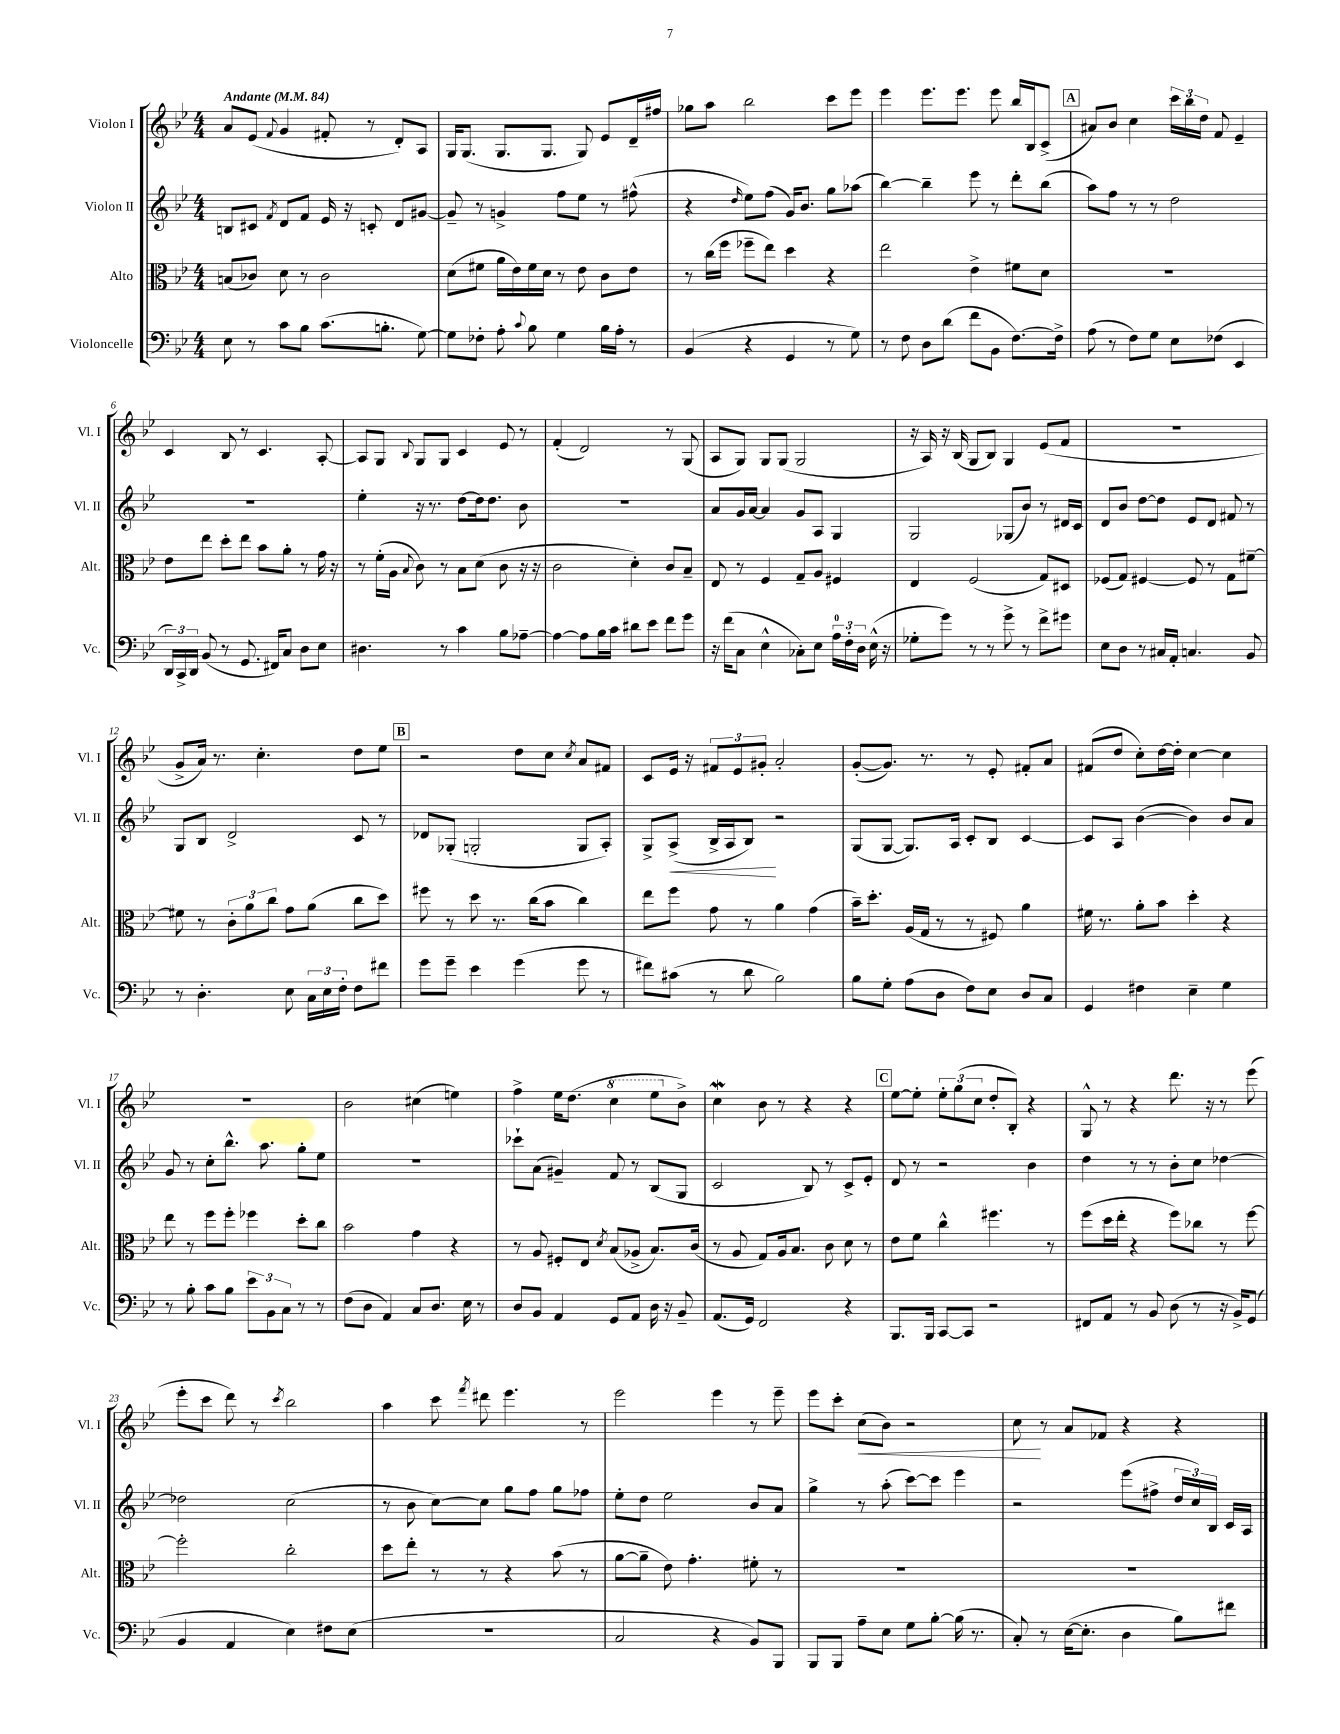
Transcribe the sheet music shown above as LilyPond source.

<<
\new StaffGroup <<
\new Staff = "s0" \with { instrumentName = "Violon I" shortInstrumentName = "Vl. I" } {
    \clef treble \key bes \major \numericTimeSignature \time 4/4 \tempo "Andante" 4 = 84
    \autoBeamOff a'8[ ees'8]( \appoggiatura { f'8 } g'4 fis'8-. r8 d'8[-.) a8] |
    g16[ g8.]( g8.[ g8.] g8) ees'8[ d'16-- fis''16] |
    ges''8[ a''8] bes''2 c'''8[ ees'''8] |
    ees'''4 ees'''8.[ ees'''8.] ees'''8 bes''16[ bes16 c'8]->( |
    \mark \markup { \box "A" } ais'8[) bes'8] c''4 \tuplet 3/2 { c'''16[ bes''16 d''16] } f'8 ees'4-- |
    c'4 bes8 r8 c'4. a8~-. |
    a8[ g8] \appoggiatura { bes8 } g8[ g8] c'4 ees'8 r8 |
    f'4-.( d'2) r8 g8( |
    a8[ g8]) g8[ g8]( g2 |
    r16 a16) r16 bes16( g8[ bes8]) g4 ees'8[( f'8] |
    r1 |
    g'8[-> a'16]) r8. c''4.-. d''8[ ees''8] |
    \mark \markup { \box "B" } r2 d''8[ c''8] \acciaccatura { c''8 } a'8[ fis'8] |
    c'8[ ees'16] r16 \tuplet 3/2 { fis'8[ ees'8 gis'8]-. } a'2-. |
    g'8[~-.( g'8.]) r8. r8 ees'8-. fis'8[-. a'8] |
    fis'8[( d''8] c''8[-.) d''16~ d''16]-. c''4~ c''4 |
    R1 |
    bes'2 cis''4( e''4) |
    f''4-> ees''16[ d''8.]( \ottava #1 c'''4 ees'''8[ \ottava #0 bes'8]->) |
    c''4\mordent bes'8 r8 r4 r4 |
    \mark \markup { \box "C" } ees''8[~ ees''8]-. \tuplet 3/2 { ees''8[-. g''8( c''8] } d''8[-. bes8]-.) r4 |
    g8-^ r8 r4 d'''8. r16 r8 ees'''8( |
    ees'''8[-. c'''8] d'''8) r8 \acciaccatura { c'''8 } bes''2 |
    a''4 c'''8 \acciaccatura { f'''8 } dis'''8 ees'''4. r8 |
    ees'''2 ees'''4 r8 ees'''8-- |
    ees'''8[ c'''8]-. c''8[\<( bes'8]) r2 |
    c''8\! r8 a'8[ fes'8] r4 r4 \bar "|." |
}
\new Staff = "s1" \with { instrumentName = "Violon II" shortInstrumentName = "Vl. II" } {
    \clef treble \key bes \major \numericTimeSignature \time 4/4
    \autoBeamOff b8[ cis'8] \acciaccatura { f'8 } d'8[ f'8] ees'16 r16 c'8-. d'8[ gis'8]~ |
    gis'8-- r8 g'4-> f''8[ ees''8] r8 fis''8-^( |
    r4 \grace { d''16 } ees''8[) f''8]( g'16[) bes'8.] g''8[ aes''8]( |
    bes''4~) bes''4-- ees'''8 r8 d'''8[-. bes''8]( |
    \mark \markup { \box "A" } a''8[) f''8] r8 r8 d''2 |
    R1 |
    ees''4-. r16 r8. d''8[~ d''16 d''8.] bes'8 |
    R1 |
    a'8[ g'16 a'16]~ a'4 g'8[ a8] g4 |
    g2 ges8[( bes'8]) r8 dis'16[ c'16] |
    d'8[ bes'8] d''8[~ d''8] ees'8[ d'8] fis'8 r8 |
    g8[ bes8] d'2-> c'8 r8 |
    \mark \markup { \box "B" } des'8[ ges8]-.( g2-. g8[ a8]-.) |
    g8[-> a8]->\<( bes16[-> a16 bes8]\!) r2 |
    g8[( g8]~ g8.[) a16] c'8[-. bes8] c'4~ |
    c'8[ a8] bes'4~( bes'4) bes'8[ a'8] |
    g'8 r8 c''8[-. bes''8.]-^ a''8. g''8[-. ees''8] |
    R1 |
    ces'''8[-! a'8]( gis'4--) f'8 r8 bes8[( g8] |
    c'2 bes8) r8 c'8[-> ees'8]-. |
    \mark \markup { \box "C" } d'8 r8 r2 bes'4 |
    d''4 r8 r8 bes'8[-. c''8] des''4~ |
    des''2 c''2( |
    r8 bes'8 c''8[~) c''8] g''8[ f''8] g''8[ fes''8] |
    ees''8[-. d''8] ees''2 bes'8[ a'8] |
    g''4-> r8 a''8-.( c'''8[~) c'''8] ees'''4 |
    r2 ees'''8[( fis''8]-> \tuplet 3/2 { d''16[ c''16) bes16] } c'16[ a16] \bar "|." |
}
\new Staff = "s2" \with { instrumentName = "Alto" shortInstrumentName = "Alt." } {
    \clef alto \key bes \major \numericTimeSignature \time 4/4
    \autoBeamOff b8[( ces'8]) d'8 r8 ces'2 |
    d'8[( fis'8] a'16[ ees'16) fis'16 d'16] r8 ees'8 c'8[ ees'8] |
    r8 c''16[( f''16] fes''8[-- ees''8]) d''4 r4 |
    ees''2 ees'4-> fis'8[ d'8] |
    \mark \markup { \box "A" } r1 |
    ees'8[ ees''8] d''8[-. ees''8] bes'8[ a'8]-. r8 g'16 r16 |
    r8 f'16[-.( a16] \appoggiatura { bes8 } c'8) r8 bes8[ d'8]( c'8 r16 r16 |
    c'2 d'4-.) c'8[ bes8]-- |
    ees8 r8 f4 g8[-- a8] fis4 |
    ees4 f2( g8[) dis8] |
    fes8[( g8]) fis4~ fis8 r8 g8[ fis'8]~-- |
    fis'8 r8 \tuplet 3/2 { c'8[-. a'8 c''8] } g'8[ a'8]( c''8[ d''8]) |
    \mark \markup { \box "B" } fis''8 r8 d''8 r8. c''16[( bes'8] c''4) |
    ees''8[ f''8] g'8 r8 a'4 g'4( |
    bes'16[--) d''8.]-. a16[( g16] r8 r8 fis8) a'4 |
    fis'16 r8. a'8[-. bes'8] d''4-. r4 |
    ees''8 r8 f''8[ f''8]-. fes''4 d''8[-. c''8] |
    bes'2 g'4 r4 |
    r8 a8 fis8[-. ees8] \acciaccatura { d'8 } bes8[( aes8]-> bes8.[) c'16]( |
    r8 a8 g8[) a16 bes8.] c'8 d'8 r8 |
    \mark \markup { \box "C" } ees'8[ f'8] c''4-^ fis''4. r8 |
    f''8[( d''16 ees''16]-. r4 f''8[) ces''8] r8 f''8~ |
    f''2-. c''2-. |
    d''8[ ees''8]-. r8 r8 r4 bes'8( r8 |
    a'8[~ a'8]-- ees'8) g'4.-. fis'8-. r8 |
    R1 |
    R1 \bar "|." |
}
\new Staff = "s3" \with { instrumentName = "Violoncelle" shortInstrumentName = "Vc." } {
    \clef bass \key bes \major \numericTimeSignature \time 4/4
    \autoBeamOff ees8 r8 c'8[ bes8] c'8.[( b8.]-. g8~) |
    g8[ fes8]-. a8-. \appoggiatura { c'8 } bes8 g4 bes16[ a16]-. r8 |
    bes,4( r4 g,4 r8 g8) |
    r8 f8 d8[ d'8]( f'8[ bes,8] f8.[~) f16]-> |
    \mark \markup { \box "A" } a8( r8 f8[) g8] ees8[ fes8]( ees,4 |
    \tuplet 3/2 { d,16[) c,16-> d,16] } bes,8( r8 g,8. fis,16[) c8] d8[ ees8] |
    dis4. r8 c'4 bes8[ aes8]~-- |
    aes4~ aes8[ bes16 c'16] dis'8[ ees'8] f'8[ g'8] |
    r16 f'16[( c8] ees4-^ ces8[-.) ees8] \tuplet 3/2 { a16[-0 f16-. d16] } ees16-^( r16 |
    ges8[-. g'8]) r8 r8 g'8-> r8 f'8[-> gis'8] |
    ees8[ d8] r8 cis16[ a,16]-. c4. bes,8 |
    r8 d4.-. ees8 \tuplet 3/2 { c16[ ees16 f16]-. } f8[ fis'8] |
    \mark \markup { \box "B" } g'8[ g'8]-- ees'4 g'4( g'8 r8 |
    fis'8[) cis'8]( r8 d'8 bes2) |
    bes8[ g8]-. a8[( d8] f8[) ees8] d8[ c8] |
    g,4 fis4 ees4-- g4 |
    r8 bes8-. c'8[ bes8] \tuplet 3/2 { ees'8[ bes,8 c8] } r8 r8 |
    f8[( d8] a,4) c8[ d8.] ees16 r8 |
    d8[ bes,8] a,4 g,8[ a,8] d16 r16 bes,8-- |
    a,8.[( g,16]) f,2 r4 |
    \mark \markup { \box "C" } bes,,8.[ bes,,16] c,8[~ c,8] r2 |
    fis,8[ a,8] r8 bes,8 d8( r8 r16 bes,16[->) g,8]( |
    bes,4 a,4 ees4) fis8[ ees8]( |
    R1 |
    c2 r4 bes,8[) bes,,8] |
    bes,,8[ bes,,8] a8[-- ees8] g8[ bes8]~-. bes16( r8. |
    c8-.) r8 ees16[~( ees8.]-. d4 bes8[) fis'8] \bar "|." |
}
>>
>>
